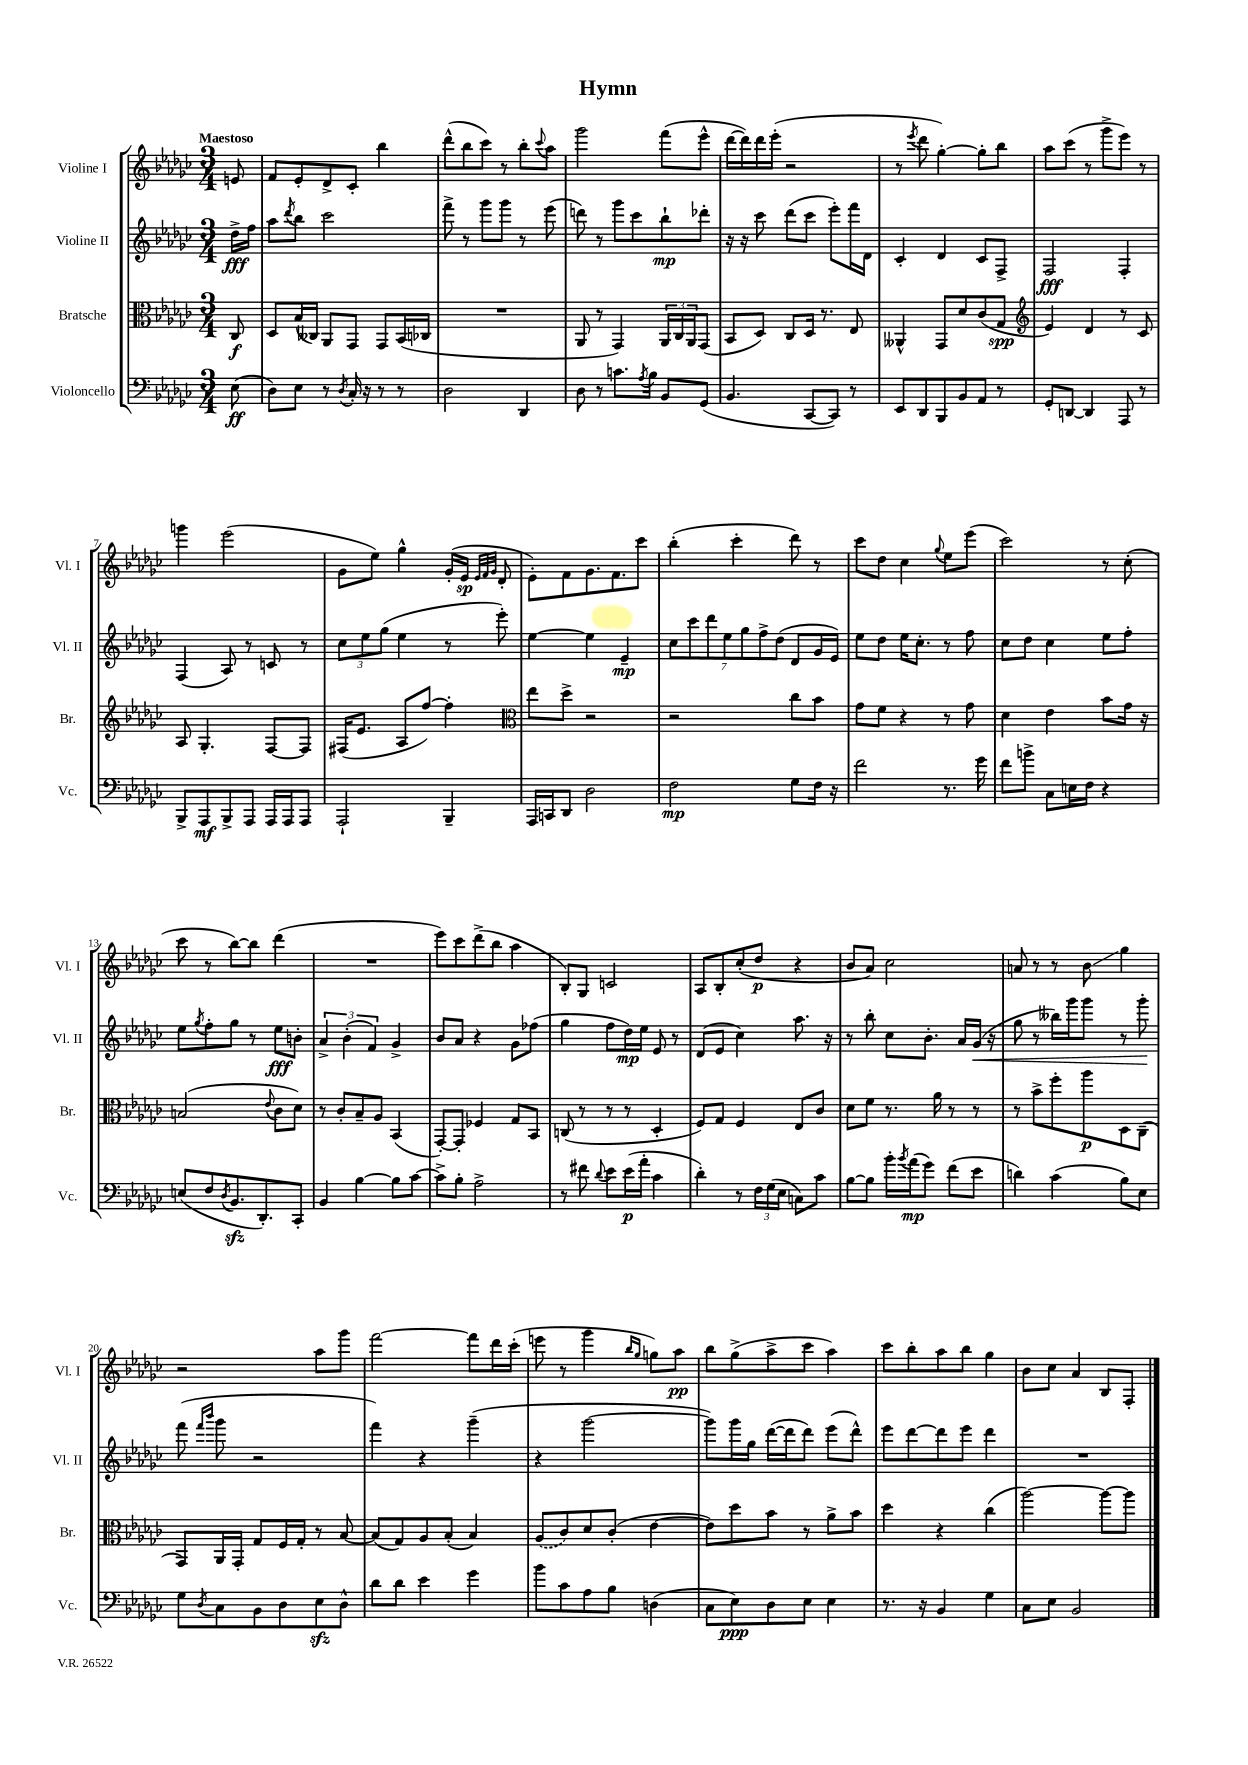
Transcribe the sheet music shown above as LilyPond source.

\header { title = "Hymn" }
<<
\new StaffGroup <<
\new Staff = "s0" \with { instrumentName = "Violine I" shortInstrumentName = "Vl. I" } {
    \clef treble \key ges \major \numericTimeSignature \time 3/4 \partial 8 \tempo "Maestoso"
    e'8 |
    f'8 ees'8-. des'8-> ces'8-. bes''4 |
    des'''8-^( bes''8 ces'''8) r8 bes''8-. \appoggiatura { ces'''8 } aes''8 |
    ges'''2 f'''8( ees'''8-^ |
    des'''16~ des'''16) des'''16 ees'''16-.( r2 |
    r8 \acciaccatura { ees'''8 } des'''8 ges''4~-.) ges''8-. bes''8 |
    aes''8 ces'''8( r8 ges'''8-> ees'''8) r8 |
    g'''4 ees'''2( |
    ges'8 ees''8) ges''4-^ ges'16-.( ees'16\sp \grace { ees'32 f'32 ges'32 } des'8-. |
    ees'8-.) f'8 ges'8. f'8. ces'''8 |
    bes''4-.( ces'''4-. des'''8) r8 |
    ces'''8 des''8 ces''4 \appoggiatura { ges''8 } ees''8 ees'''8( |
    ces'''2) r8 ces''8-.( |
    ces'''8 r8 bes''8~) bes''8 des'''4( |
    R2. |
    ees'''8) ces'''8 des'''8->( bes''8 aes''4 |
    bes8-.) ges8 c'2 |
    aes8 bes8-. ces''8-.( des''8\p r4 |
    bes'8 aes'8) ces''2 |
    a'8 r8 r8 bes'8\glissando ges''4 |
    r2 aes''8 ges'''8 |
    f'''2~ f'''8 des'''16 ces'''16-.( |
    e'''8 r8 ges'''4 \grace { bes''16 ges''16 } g''8) aes''8\pp |
    bes''8 ges''8->( aes''8-> ces'''8 aes''4) |
    ces'''8 bes''8-. aes''8 bes''8 ges''4 |
    bes'8 ces''8 aes'4 bes8 f8-. \bar "|." |
}
\new Staff = "s1" \with { instrumentName = "Violine II" shortInstrumentName = "Vl. II" } {
    \clef treble \key ges \major \numericTimeSignature \time 3/4 \partial 8
    des''16->\fff f''16 |
    aes''8 \acciaccatura { des'''8 } bes''8 ces'''2 |
    f'''8-> r8 ges'''8 ges'''8 r8 ees'''8( |
    d'''8) r8 ges'''8 ces'''8 bes''8-!\mp des'''8-. |
    r16 r16 ces'''8 des'''8( ces'''8 ees'''8-.) f'''16 des'16 |
    ces'4-. des'4 ces'8 f8-> |
    f2\fff f4-. |
    f4( aes8) r8 c'8 r8 |
    \tuplet 3/2 { ces''8 ees''8 ges''8( } ees''4 r8 ees'''8-.) |
    ees''4~ ees''4 ees'4--\mp |
    \tuplet 7/4 { ces''8 ces'''8 des'''8 ees''8 ges''8 f''8-> des''8( } des'8 ges'16 ees'16) |
    ees''8 des''8 ees''16 ces''8.-. r8 f''8 |
    ces''8 des''8 ces''4 ees''8 f''8-. |
    ees''8 \acciaccatura { ges''8 } f''8-. ges''8 r8 ees''8\fff b'8-. |
    \tuplet 3/2 { aes'4-> bes'4-.( f'4) } ges'4-> |
    bes'8 aes'8 r4 ges'8 fes''8( |
    ges''4 f''8 des''16\mp) ees''16 ees'8 r8 |
    des'8( ees'8 ces''4) aes''8. r16 |
    r8 bes''8-. ces''8 bes'8.-. aes'16 ges'16\<( r16 |
    ges''8 r8 beses''16) ges'''16 ges'''8 r8 ges'''8-.\! |
    f'''8( \grace { f'''16 bes'''16 } ges'''8 r2 |
    f'''4) r4 ges'''4--( |
    r4 ges'''2~ |
    ges'''8) ges'''16 ges''16 des'''16~( des'''16 des'''8) ees'''8( des'''8-^) |
    ees'''8 des'''8~ des'''8 ees'''8 des'''4 |
    R2. \bar "|." |
}
\new Staff = "s2" \with { instrumentName = "Bratsche" shortInstrumentName = "Br." } {
    \clef alto \key ges \major \numericTimeSignature \time 3/4 \partial 8
    ces8\f |
    des8 bes16( ceses16) aes,8 ges,8 ges,8 bes,16( ces16 |
    R2. |
    aes,8 r8 ges,4) \tuplet 3/2 { aes,16 ces16 aes,16 } ges,8( |
    bes,8 des8) ces8 des16 r8. ees8 |
    aeses,4-^ ges,8 des'8 ces'8( ges8\spp |
    \clef treble ees'4) des'4 r8 ces'8 |
    aes8 ges4.-. f8~ f8 |
    fis16( ees'8. aes8 f''8~) f''4-. |
    \clef alto ees''8 des''8-> r2 |
    r2 ces''8 bes'8 |
    ges'8 f'8 r4 r8 ges'8 |
    des'4 ees'4 bes'8 ges'16 r16 |
    b2( \appoggiatura { ees'8 } ces'8 des'8) |
    r8 ces'8-. bes8-- aes8 bes,4( |
    ges,8~-.) ges,8-. fes4 ges8 bes,8 |
    c8( r8 r8 r8 des4-. |
    f8) ges8 f4 ees8 ces'8 |
    des'8 f'8 r8. aes'16 r8 r8 |
    r8 bes'8-> f''8-. aes''8\p des8 ces8--( |
    ges,8) aes,16 ges,16-. ges8 f16 ges16-. r8 bes8~ |
    bes8( ges8) aes8 bes8-.( bes4) |
    \once \slurDashed aes8( ces'8) des'8 ces'8-.( ees'4~ |
    ees'8) des''8 bes'8 r8 aes'8-> bes'8 |
    des''4 r4 ces''4( |
    aes''2~) aes''8~ aes''8 \bar "|." |
}
\new Staff = "s3" \with { instrumentName = "Violoncello" shortInstrumentName = "Vc." } {
    \clef bass \key ges \major \numericTimeSignature \time 3/4 \partial 8
    ees8\ff( |
    des8) ees8 r8 \acciaccatura { des8 } ces16-. r16 r8 r8 |
    des2 des,4 |
    des8 r8 c'8. \acciaccatura { aes8 } bes16 bes,8 ges,8( |
    bes,4. ces,8~ ces,8) r8 |
    ees,8 des,8 bes,,8 bes,8 aes,8 r8 |
    ges,8-. d,8~ d,4 aes,,8 r8 |
    bes,,8-> aes,,8\mf bes,,8-> aes,,8 aes,,16 aes,,16 aes,,8 |
    aes,,2-! bes,,4-- |
    aes,,16 c,16 des,8 des2 |
    f2\mp ges8 f16 r16 |
    f'2 r8. ges'16 |
    f'8 b'8-> ces8 e16 f16 r4 |
    e8( f8 \acciaccatura { des8 } bes,8.\sfz des,8.-.) ces,8-. |
    bes,4 bes4~ bes8 ces'8~ |
    ces'8-> bes8-. aes2-> |
    r8 fis'8 \appoggiatura { des'8 } ees'8 ees'16\p( aes'16-. ces'4 |
    des'4-.) r8 \tuplet 3/2 { f16 ges16( ees16 } c8) ces'8 |
    bes8~ bes8 bes'16-. \acciaccatura { bes'8 } aes'16\mp( ges'8) f'8( ees'8 |
    d'4) ces'4( bes8) ees8 |
    ges8 \acciaccatura { des8 } ces8 bes,8 des8 ees8\sfz des8-^ |
    des'8 des'8 ees'4 ges'4 |
    bes'8 ces'8 aes8 bes8 d4( |
    ces8 ees8\ppp) des8 ees8 ees4 |
    r8. r16 bes,4 ges4 |
    ces8 ees8 bes,2 \bar "|." |
}
>>
>>
